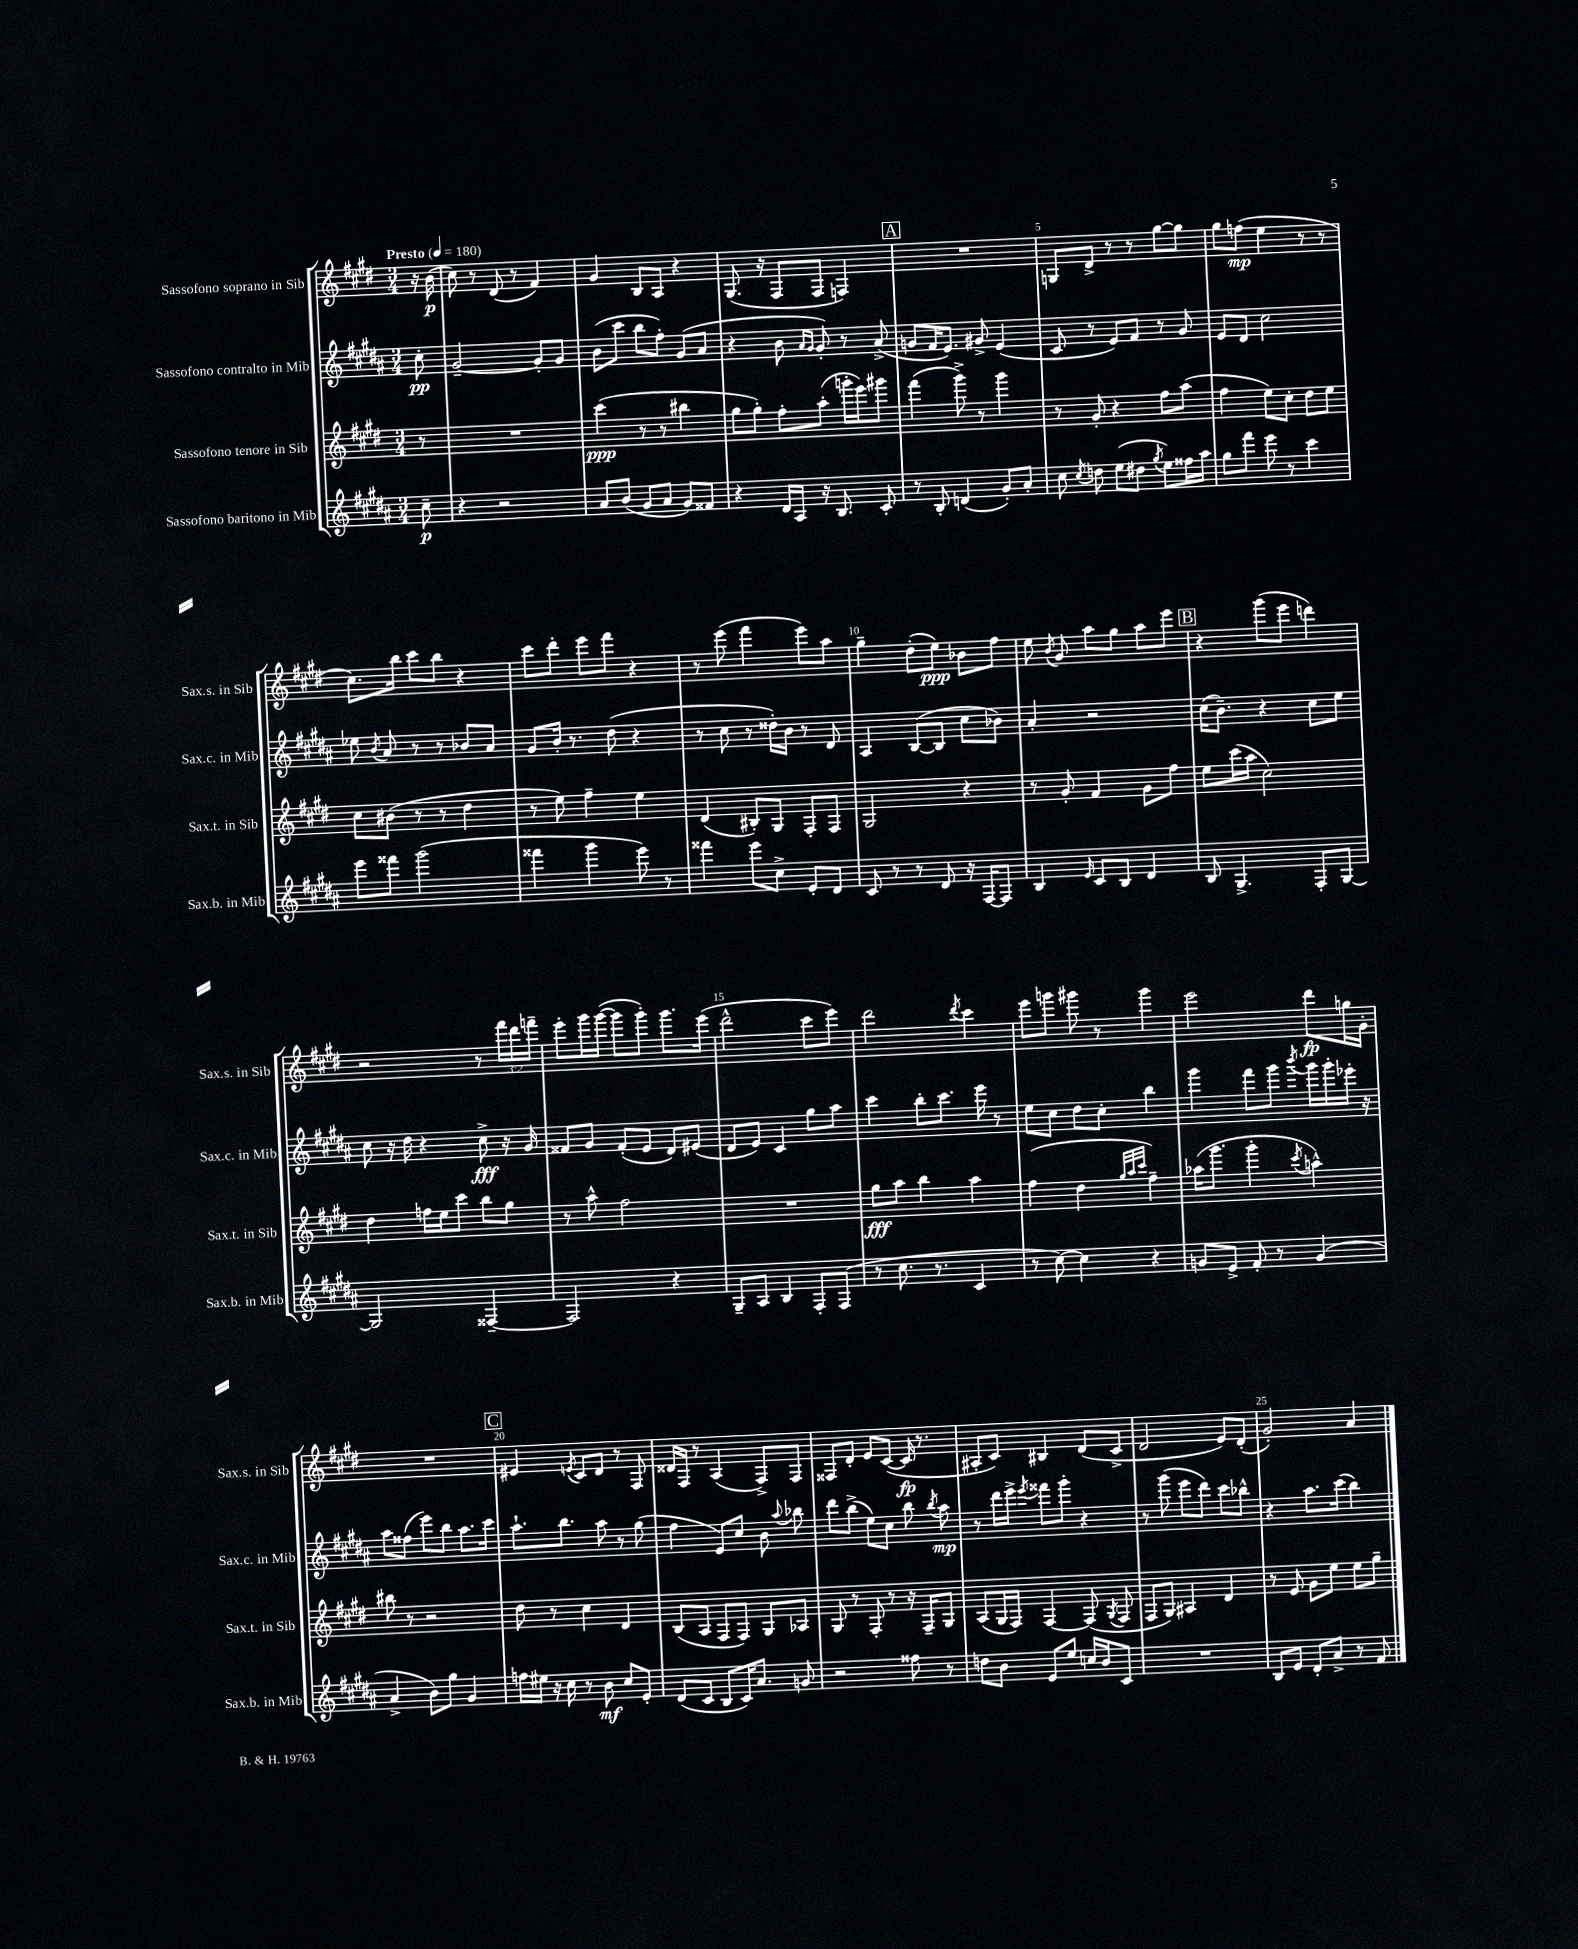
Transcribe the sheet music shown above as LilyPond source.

<<
\new StaffGroup <<
\new Staff = "s0" \with { instrumentName = "Sassofono soprano in Sib" shortInstrumentName = "Sax.s. in Sib" } {
    \clef treble \key e \major \numericTimeSignature \time 3/4 \override Staff.TupletNumber.text = #tuplet-number::calc-fraction-text \partial 8 \tempo "Presto" 4 = 180
    \autoBeamOff r16 b'16\p( |
    cis''8) r8 dis'8( r8 fis'4) |
    gis'4 b8[ a8] r4 |
    gis8.( r16 fis8[ fis8] f4) |
    \mark \markup { \box "A" } R2. |
    g8[ dis'8]-> r8 r8 gis''8[~ gis''8] |
    gis''8[ f''8]\mp( e''4 r8 r8 |
    cis''8.[) b''16] cis'''8[ b''8] r4 |
    cis'''8[ dis'''8]-. e'''8[ fis'''8] r4 |
    r8 e'''8( fis'''4 e'''8[) a''8] |
    gis''4-- dis''8[-.( e''8]\ppp) bes'8[ fis''8] |
    e''8 \acciaccatura { b'8 } gis'8 a''8[ gis''8] a''8[ e'''8] |
    \mark \markup { \box "B" } r4 gis'''8[( e'''8] d'''4) |
    r2 r8 \tuplet 3/2 { fis'''16[ dis'''16 f'''16]-- } |
    e'''8[-. gis'''16 gis'''16]~( gis'''8[ gis'''8]-.) gis'''8.[ e'''16]( |
    dis'''2-^ cis'''8[ e'''8]) |
    dis'''2 \acciaccatura { dis'''8 } cis'''4 |
    e'''8[ g'''8] gis'''8 r8 gis'''4 |
    e'''2 dis'''8[\fp g''16 gis'16]-. |
    R2. |
    \mark \markup { \box "C" } eis'4 \acciaccatura { e'8 } cis'8[ dis'8] r8 fis8 |
    disis'16[ fis16] r8 a4( fis8[->) fis8] |
    fisis8[ dis'8]-. e'8[ cis'8]~( cis'16\fp r8. |
    ais8[-. cis'8]) bis4 dis'8[( cis'8]-> |
    dis'2 e'8[) dis'8]-.( |
    gis'2-.) a'4 \bar "|." |
}
\new Staff = "s1" \with { instrumentName = "Sassofono contralto in Mib" shortInstrumentName = "Sax.c. in Mib" } {
    \clef treble \key b \major \numericTimeSignature \time 3/4 \partial 8
    \autoBeamOff cis''8-.\pp |
    gis'2~-- gis'8[-. gis'8] |
    b'8[( cis'''8] b''8[ fis''8]-.) gis'8[( ais'8] |
    r4 b'8 \grace { ais'16[ gis'16] } gis'8-.) r8 ais'8->( |
    \mark \markup { \box "A" } g'8[ fis'16 e'8.]) gis'8-> e'4( |
    cis'8 r8 e'8[) fis'8] r8 gis'8 |
    e'8[ dis'8] cis''2 |
    ees''8 \acciaccatura { b'8 } ais'8 r8 r8 bes'8[ ais'8] |
    gis'8[ b'16]-. r8. dis''8( r4 |
    r8 cis''8 r8 disis''16[-.) b'16] r8 dis'8 |
    ais4 b8[~( b8] cis''8[ bes'8]) |
    ais'4-. r2 |
    \mark \markup { \box "B" } cis''16[( b'8.]--) r4 cis''8[ e''8] |
    cis''8 r16 dis''16 r4 cis''8->\fff r16 gis'16 |
    fisis'8[ gis'8] fisis'8[-.( e'8] dis'8[) eis'8]( |
    dis'8[ e'8]) cis'4 gis''8[ ais''8] |
    cis'''4 b''8[-. cis'''8.] e'''16 r8 |
    e''8[ cis''8] dis''8[ cis''8]-. b''4 |
    gis'''4 fis'''8[ gis'''8] \acciaccatura { b'''8 } gis'''16[ gis'''16-. ees'''16]-. r16 |
    ais''8[ fisis''8]( e'''8[) b''8] ais''8.[ cis'''16] |
    \mark \markup { \box "C" } ais''8.[-! b''8.] ais''8 r8 gis''8( |
    fis''4 e'8[) cis''8] b'8 \appoggiatura { ais''8 } bes''8 |
    dis'''8[ b''8]->( e''8[) cis''8] b''8 \acciaccatura { b''8 } ais''8\mp |
    r8 dis'''16[ e'''16]-> \acciaccatura { e'''8 } fisis'''8[ gis'''8]-. r4 |
    r8 gis'''8( e'''8[ dis'''8]) cis'''8[ bes''8]-^ |
    r4 ais''8.[ cis'''16]( b''4) \bar "|." |
}
\new Staff = "s2" \with { instrumentName = "Sassofono tenore in Sib" shortInstrumentName = "Sax.t. in Sib" } {
    \clef treble \key e \major \numericTimeSignature \time 3/4 \partial 8
    \autoBeamOff r8 |
    R2. |
    cis'''4\ppp( r8 r8 bis''4 |
    gis''8[ gis''8]-.) fis''8[-. a''8]-.( g'''16[-. e'''16) gis'''8] |
    \mark \markup { \box "A" } fis'''4( gis'''8->) r8 gis'''4 |
    r8 gis'8-. r4 fis''8[ a''8]( |
    fis''4 e''8[) cis''8]-. dis''8[ e''8] |
    cis''8[ bis'8]( r8 r8 dis''4 |
    r8 e''8) fis''4-- e''4 |
    dis'4( bis8[-.) gis8] fis8[-. fis8] |
    gis2 r4 |
    r8 gis'8-. fis'4 gis'8[ fis''8] |
    \mark \markup { \box "B" } e''8[ cis'''16( a''16] cis''2) |
    dis''4 f''16[ e''16 cis'''8] b''8[ gis''8] |
    r8 a''8-^ fis''2 |
    R2. |
    gis''8[\fff a''8] b''4 a''4 |
    fis''4( dis''4 \grace { gis''32[ a''32 cis'''32] } fis''4--) |
    aes''16[( gis'''8.] gis'''4-. \acciaccatura { cis'''8 } a''4-^) |
    bis''8 r8 r2 |
    \mark \markup { \box "C" } dis''8 r8 cis''4 dis'4 |
    b8[( a8] fis8[ fis8]) gis8[ aes8] |
    gis8 r8 fis8-. r8 r16 fis16[-- gis8] |
    a8[( gis16 fis16]) fis4~ fis8( \acciaccatura { gis8 } fis8 |
    fis8[ gis8]) ais4 dis'4 |
    r8 e'8 gis'8[ e''8] e''8[ gis''8]-- \bar "|." |
}
\new Staff = "s3" \with { instrumentName = "Sassofono baritono in Mib" shortInstrumentName = "Sax.b. in Mib" } {
    \clef treble \key b \major \numericTimeSignature \time 3/4 \partial 8
    \autoBeamOff cis''8--\p |
    r4 r2 |
    ais'8[ b'8]( gis'8[ ais'8] gis'8[) fisis'8] |
    r4 dis'16[ ais16] r16 b8. cis'8-. |
    \mark \markup { \box "A" } r8 b8-. d'4( gis'8[-.) ais'8]-. |
    cis''8 \acciaccatura { cis''8 } d''8 e''8[( dis''8] \acciaccatura { gis''8 } e''8[) fisis''16 ais''16] |
    gis''8[ fis'''8] e'''8 r8 cis'''4 |
    e'''8[ fisis'''8] gis'''2( |
    fisis'''4 gis'''4 e'''8) r8 |
    fisis'''4 e'''8[ cis''8]-> e'8[-. dis'8] |
    cis'8 r8 r8 dis'8 r16 fis16[~ fis8] |
    b4 \grace { e'16 } cis'8[ b8] dis'4 |
    \mark \markup { \box "B" } b8 gis4.-> fis8[-. gis8]~ |
    gis2 fisis4~-- |
    fisis2 r4 |
    gis8[-- ais8] b4 fis8[-. fis8]( |
    r8 cis''8. r8. cis'4 |
    r8 cis''8~) cis''4 r4 |
    g'8[ e'8]-> fis'8-. r8 g'4( |
    ais'4-> b'8[) gis''8] gis'4 |
    \mark \markup { \box "C" } f''16[ eis''16] r16 cis''16 r8 b'8\mf cis''8[ e'8]-. |
    dis'8[( cis'8] b8[ cis'16) ais'8.] g'8 |
    r2 fisis''8 r8 |
    d''8[ b'8] e'8[ e''8] c''16[ b'16 cis'8] |
    R2. |
    b8[ e'8] dis'8[-. ais'8]-> r8 fis'8 \bar "|." |
}
>>
>>
\layout { \context { \Score \override BarNumber.break-visibility = ##(#f #t #t) barNumberVisibility = #(every-nth-bar-number-visible 5) } }
